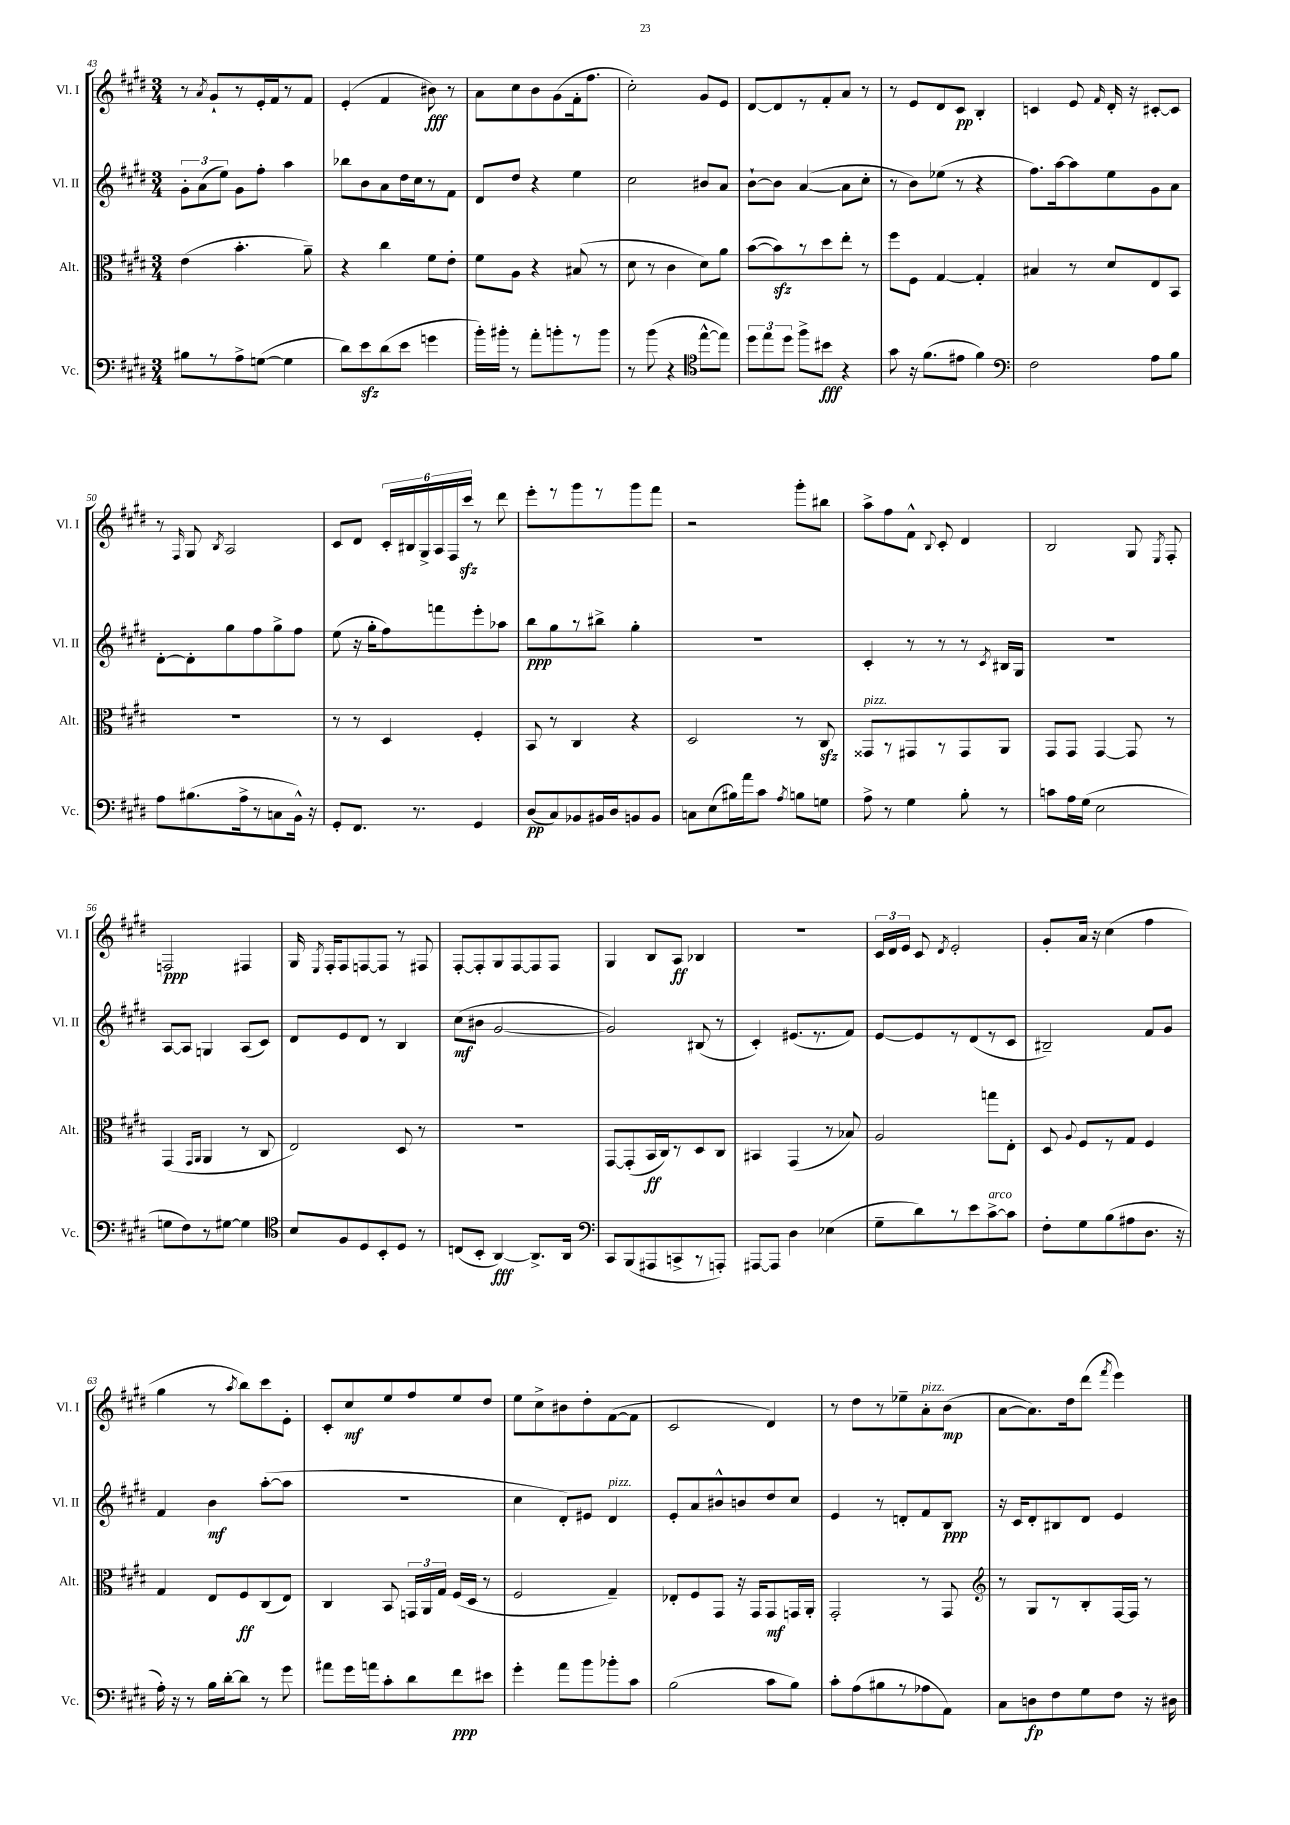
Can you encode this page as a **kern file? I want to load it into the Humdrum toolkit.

**kern	**dynam	**kern	**dynam	**kern	**dynam	**kern	**dynam
*part4	*part4	*part3	*part3	*part2	*part2	*part1	*part1
*staff4	*staff4	*staff3	*staff3	*staff2	*staff2	*staff1	*staff1
*I"Vc.	*	*I"Alt.	*	*I"Vl. II	*	*I"Vl. I	*
*I'Vc.	*	*I'Alt.	*	*I'Vl. II	*	*I'Vl. I	*
*clefF4	*	*clefC3	*	*clefG2	*	*clefG2	*
*k[f#c#g#d#]	*	*k[f#c#g#d#]	*	*k[f#c#g#d#]	*	*k[f#c#g#d#]	*
*M3/4	*	*M3/4	*	*M3/4	*	*M3/4	*
=43	=43	=43	=43	=43	=43	=43	=43
8B#X\L	.	(4e\	.	12g#'\L	.	8r	.
.	.	.	.	(12a\	.	.	.
.	.	.	.	.	.	8qa/	.
8r	.	.	.	.	.	8g#`/L	.
.	.	.	.	12ee\J)	.	.	.
8A^\	.	4.b'\	.	8g#\L	.	8r	.
([8Gn\J	.	.	.	8ff#'\J	.	16e'/L	.
.	.	.	.	.	.	16f#/J	.
4G\]	.	.	.	4aa\	.	8r	.
.	.	8a~\)	.	.	.	8f#/J	.
=44	=44	=44	=44	=44	=44	=44	=44
8d#\L)	.	4r	.	8bb-X\L	.	(4e'/	.
8ezz\	.	.	.	8b\	.	.	.
(8d#\	.	4cc#\	.	8a\	.	4f#/	.
8e\J	.	.	.	16dd#\L	.	.	.
.	.	.	.	16cc#\J	.	.	.
4gn\	.	8f#\L	.	8r	.	8b#X\)	fff
.	.	8e'\J	.	8f#\J	.	8r	.
=45	=45	=45	=45	=45	=45	=45	=45
16b'\LL)	.	8f#\L	.	8d#/L	.	8a\L	.
16b#X'\JJ	.	.	.	.	.	.	.
8r	.	8A\J	.	8dd#/J	.	8cc#\	.
8a'\L	.	4r	.	4r	.	8b\	.
8bn'\	.	.	.	.	.	(8g#\	.
8r	.	(8B#X/	.	4ee\	.	16f#'\k	.
.	.	.	.	.	.	8.ff#\J	.
8b\J	.	8r	.	.	.	.	.
=46	=46	=46	=46	=46	=46	=46	=46
8r	.	8d#\	.	2cc#\	.	2cc#'\)	.
(8b\	.	8r	.	.	.	.	.
4r	.	4c#\	.	.	.	.	.
*clefC4	*	*	*	*	*	*	*
[8ee^^\L	.	8d#\L)	.	8b#X/L	.	8g#/L	.
8ee\J])	.	8a\J	.	8a/J	.	8e/J	.
=47	=47	=47	=47	=47	=47	=47	=47
12dd#\L	.	([8b\L	.	[8b`\L	.	[8d#/L	.
12ee\	.	.	.	.	.	.	.
.	.	8bzz\])	.	8b\J]	.	8d#/]	.
12dd#\J	.	.	.	.	.	.	.
8ff#^\L	.	8r	.	([4a/	.	8r	.
8b#X\J	fff	8dd#\	.	.	.	8f#'/	.
4r	.	8ee'\J	.	8a\L]	.	8a/J	.
.	.	8r	.	8cc#'\J	.	8r	.
=48	=48	=48	=48	=48	=48	=48	=48
8g#\	.	8ff#\L	.	8r	.	8r	.
16r	.	8F#\J	.	8b\L)	.	8e/L	.
(8.f#\L	.	.	.	.	.	.	.
.	.	[4G#/	.	(8ee-X\J	.	8d#/	.
8e#X\J	.	.	.	8r	.	8c#/J	pp
4f#\)	.	4G#'/]	.	4r	.	4B'/	.
=49	=49	=49	=49	=49	=49	=49	=49
*clefF4	*	*	*	*	*	*	*
2F#\	.	4B#X/	.	8.ff#\L)	.	4cn/	.
.	.	.	.	[16aa\k	.	.	.
.	.	8r	.	8aa\]	.	8e/	.
.	.	.	.	.	.	16qqf#/	.
.	.	8d#/L	.	8ee\	.	16d#'/	.
.	.	.	.	.	.	16r	.
8A\L	.	8E/	.	8g#\	.	[8c#X'/L	.
8B\J	.	8BB/J	.	8a\J	.	8c#/J]	.
!!LO:LB:g=z
=50	=50	=50	=50	=50	=50	=50	=50
8A\L	.	2.r	.	[8d#'\L	.	8r	.
.	.	.	.	.	.	16qqF#/	.
(8.B#X\	.	.	.	8d#'\]	.	8G#/	.
.	.	.	.	.	.	8qB/	.
.	.	.	.	8gg#\	.	2A/	.
16A^\k	.	.	.	.	.	.	.
8r	.	.	.	8ff#\	.	.	.
8Cn\	.	.	.	8gg#^\	.	.	.
16BB^^\Jk)	.	.	.	8ff#\J	.	.	.
16r	.	.	.	.	.	.	.
=51	=51	=51	=51	=51	=51	=51	=51
8GG#'/L	.	8r	.	(8ee\	.	8c#/L	.
8.FF#/J	.	8r	.	16r	.	8d#/J	.
.	.	.	.	16gg#'\KL	.	.	.
.	.	4D#/	.	8ff#\)	.	24c#'/LL	.
.	.	.	.	.	.	24B#X/	.
8.r	.	.	.	.	.	.	.
.	.	.	.	.	.	24G#^/	.
.	.	.	.	8fffn\	.	24A/	.
.	.	.	.	.	.	24F#/	.
.	.	.	.	.	.	24ccc#zz/JJ	.
4GG#/	.	4F#'/	.	8eee'\	.	8r	.
.	.	.	.	8aa-X\J	.	8ddd#\	.
=52	=52	=52	=52	=52	=52	=52	=52
(8D#/L	pp	8BB/	.	8bb\L	ppp	8eee'\L	.
8C#/)	.	8r	.	8gg#\	.	8r	.
8BB-X/	.	4C#/	.	8r	.	8ggg#\	.
16BB#X/L	.	.	.	8bb#X^\J	.	8r	.
16D#/J	.	.	.	.	.	.	.
8BBn/	.	4r	.	4gg#'\	.	8ggg#\	.
8BB/J	.	.	.	.	.	8fff#\J	.
=53	=53	=53	=53	=53	=53	=53	=53
8Cn\L	.	2D#/	.	2.r	.	2r	.
(8E\	.	.	.	.	.	.	.
16B#X\L)	.	.	.	.	.	.	.
16a\J	.	.	.	.	.	.	.
8c#\J	.	.	.	.	.	.	.
8qA/	.	.	.	.	.	.	.
8Bn\L	.	8r	.	.	.	8ggg#'\L	.
8Gn\J	.	8C#zz/	.	.	.	8bb#X\J	.
=54	=54	=54	=54	=54	=54	=54	=54
!	!	!LO:TX:a:i:t=pizz.	!	!	!	!	!
8A^\	.	8GG##X/L	.	4c#'/	.	8aa^\L	.
8r	.	8r	.	.	.	8ff#\	.
4G#\	.	8GG#X/	.	8r	.	8f#^^\J	.
.	.	.	.	.	.	8qqB/	.
.	.	8r	.	8r	.	8c#'/	.
8B'\	.	8GG#/	.	8r	.	4d#/	.
.	.	.	.	8qc#/	.	.	.
8r	.	8AA/J	.	16B#X/LL	.	.	.
.	.	.	.	16G#/JJ	.	.	.
=55	=55	=55	=55	=55	=55	=55	=55
8cn\L	.	8GG#/L	.	2.r	.	2B/	.
16A\L	.	8GG#/J	.	.	.	.	.
(16G#\JJ	.	.	.	.	.	.	.
2E\	.	[4GG#/	.	.	.	.	.
.	.	8GG#/]	.	.	.	8G#/	.
.	.	.	.	.	.	8qE/	.
.	.	8r	.	.	.	8F#'/	.
!!LO:LB:g=z
=56	=56	=56	=56	=56	=56	=56	=56
8Gn\L	.	(4GG#/	.	[8A/L	.	2Fn/	ppp
8F#\)	.	.	.	8A/J]	.	.	.
.	.	16qqGG#/LL	.	.	.	.	.
.	.	16qqAA/JJ	.	.	.	.	.
8r	.	4AA/	.	4Gn/	.	.	.
[8G#X\J	.	.	.	.	.	.	.
4G#\]	.	8r	.	(8A/L	.	4F#X/	.
.	.	8C#/	.	8c#/J)	.	.	.
=57	=57	=57	=57	=57	=57	=57	=57
*clefC4	*	*	*	*	*	*	*
8B/L	.	2E/)	.	8d#/L	.	16G#/	.
.	.	.	.	.	.	8qE/	.
.	.	.	.	.	.	16F#'/KL	.
8F#/	.	.	.	8e/	.	8F#/	.
8D#/	.	.	.	8d#/J	.	[8Fn/	.
8BB'/	.	.	.	8r	.	8F/J]	.
8D#/J	.	8D#/	.	4B/	.	8r	.
8r	.	8r	.	.	.	8F#X/	.
=58	=58	=58	=58	=58	=58	=58	=58
(8Cn/L	.	2.r	.	(8cc#\L	mf	[8F#'/L	.
8BB'/J	.	.	.	8b#X\J	.	8F#'/]	.
[4AA/)	fff	.	.	[2g#/	.	8G#/	.
.	.	.	.	.	.	[8F#/	.
8.AA^/L]	.	.	.	.	.	8F#/]	.
.	.	.	.	.	.	8F#/J	.
16AA/Jk	.	.	.	.	.	.	.
=59	=59	=59	=59	=59	=59	=59	=59
*clefF4	*	*	*	*	*	*	*
8CC#/L	.	[8GG#/L	.	2g#/])	.	4G#/	.
(8BBB/	.	(8GG#'/]	.	.	.	.	.
8AAA#X/	.	16BB/L	ff	.	.	8B/L	.
.	.	16C#/J)	.	.	.	.	.
8CCn^/	.	8r	.	.	.	8A/J	ff
8r	.	8D#/	.	(8B#X/	.	4B-X/	.
8AAAn'/J)	.	8C#/J	.	8r	.	.	.
=60	=60	=60	=60	=60	=60	=60	=60
[8AAA#X/L	.	4BB#X/	.	4c#'/)	.	2.r	.
8AAA#/J]	.	.	.	.	.	.	.
4D#\	.	(4GG#/	.	(8.e#X/L	.	.	.
.	.	.	.	8.r	.	.	.
(4E-X\	.	8r	.	.	.	.	.
.	.	8B-X/)	.	8f#/J)	.	.	.
=61	=61	=61	=61	=61	=61	=61	=61
8G#~\L	.	2A/	.	[8e/L	.	24c#/LL	.
.	.	.	.	.	.	24d#/	.
.	.	.	.	.	.	24e/JJ	.
8d#\)	.	.	.	8e/]	.	8c#/	.
.	.	.	.	.	.	8qd#/	.
8r	.	.	.	8r	.	2e'/	.
8e\	.	.	.	(8d#/	.	.	.
!LO:TX:a:i:t=arco	!	!	!	!	!	!	!
[8c#^\	.	8ggn\L	.	8r	.	.	.
8c#\J]	.	8E'\J	.	8c#/J	.	.	.
=62	=62	=62	=62	=62	=62	=62	=62
8F#'\L	.	8D#/	.	2B#X~/)	.	8g#'/L	.
.	.	8qqA/	.	.	.	.	.
8G#\	.	8F#/L	.	.	.	16a/Jk	.
.	.	.	.	.	.	16r	.
(8B\	.	8r	.	.	.	(4cc#\	.
8A#X\	.	8G#/J	.	.	.	.	.
8.D#\J	.	4F#/	.	8f#/L	.	4ff#\	.
.	.	.	.	8g#/J	.	.	.
16r	.	.	.	.	.	.	.
!!LO:LB:g=z
=63	=63	=63	=63	=63	=63	=63	=63
16A'\)	.	4G#/	.	4f#/	.	4gg#\	.
16r	.	.	.	.	.	.	.
8r	.	.	.	.	.	.	.
16B\LL	.	8E/L	.	4b\	mf	8r	.
[16d#'\J	.	.	.	.	.	.	.
.	.	.	.	.	.	8qaa/	.
8d#\J]	.	8F#/	ff	.	.	8bb\L)	.
8r	.	(8C#/	.	([8aa'\L	.	8ccc#\	.
8g#\	.	8E/J)	.	8aa\J]	.	8e'\J	.
=64	=64	=64	=64	=64	=64	=64	=64
8a#X\L	.	4C#/	.	2.r	.	8c#'/L	.
16g#\L	.	.	.	.	.	8cc#/	mf
16an\J	.	.	.	.	.	.	.
8c#'\	.	8BB/	.	.	.	8ee/	.
8d#\	.	24GGn/LL	.	.	.	8ff#/	.
.	.	24AA/	.	.	.	.	.
.	.	24G#/JJ	.	.	.	.	.
8f#\	ppp	(16F#/LL	.	.	.	8ee/	.
.	.	16D#/JJ	.	.	.	.	.
8e#X\J	.	8r	.	.	.	8dd#/J	.
=65	=65	=65	=65	=65	=65	=65	=65
4g#'\	.	2F#/	.	4cc#\	.	8ee\L	.
.	.	.	.	.	.	8cc#^\	.
8a\L	.	.	.	8d#'/L)	.	8b#X\	.
8b\	.	.	.	8e#X/J	.	8dd#'\	.
!	!	!	!	!LO:TX:a:i:t=pizz.	!	!	!
8b-X'\	.	4G#~/)	.	4d#/	.	([8f#\	.
8c#\J	.	.	.	.	.	8f#\J]	.
=66	=66	=66	=66	=66	=66	=66	=66
(2B\	.	8E-X'/L	.	8e'/L	.	2c#/	.
.	.	8F#/	.	8a/	.	.	.
.	.	8GG#/J	.	8b#X^^/	.	.	.
.	.	16r	.	8bn/	.	.	.
.	.	16GG#/KL	.	.	.	.	.
8c#\L	.	8GG#/	mf	8dd#/	.	4d#/)	.
8B\J)	.	16GGn/L	.	8cc#/J	.	.	.
.	.	16AA'/JJ	.	.	.	.	.
=67	=67	=67	=67	=67	=67	=67	=67
8c#'\L	.	2GG#'/	.	4e/	.	8r	.
(8A\	.	.	.	.	.	8dd#\L	.
8B#X\	.	.	.	8r	.	8r	.
8r	.	.	.	8dn'/L	.	8ee-X~\	.
!	!	!	!	!	!	!LO:TX:a:i:t=pizz.	!
8A-X\	.	8r	.	8f#/	.	8a'\	.
8AA\J)	.	8GG#/	.	8B/J	ppp	(8b\J	mp
=68	=68	=68	=68	=68	=68	=68	=68
*	*	*clefG2	*	*	*	*	*
8C#\L	.	8r	.	16r	.	[8a\L	.
.	.	.	.	16c#/KL	.	.	.
8Dn\	fp	8G#/L	.	8d#'/	.	8.a\])	.
8F#\	.	8r	.	8B#X/	.	.	.
.	.	.	.	.	.	16dd#\k	.
8G#\	.	8B'/	.	8d#/J	.	(8ddd#\J	.
.	.	.	.	.	.	8qfff#/	.
8F#\J	.	[16F#/L	.	4e/	.	4eee\)	.
.	.	16F#/JJ]	.	.	.	.	.
16r	.	8r	.	.	.	.	.
16D#X\	.	.	.	.	.	.	.
==	==	==	==	==	==	==	==
*-	*-	*-	*-	*-	*-	*-	*-
